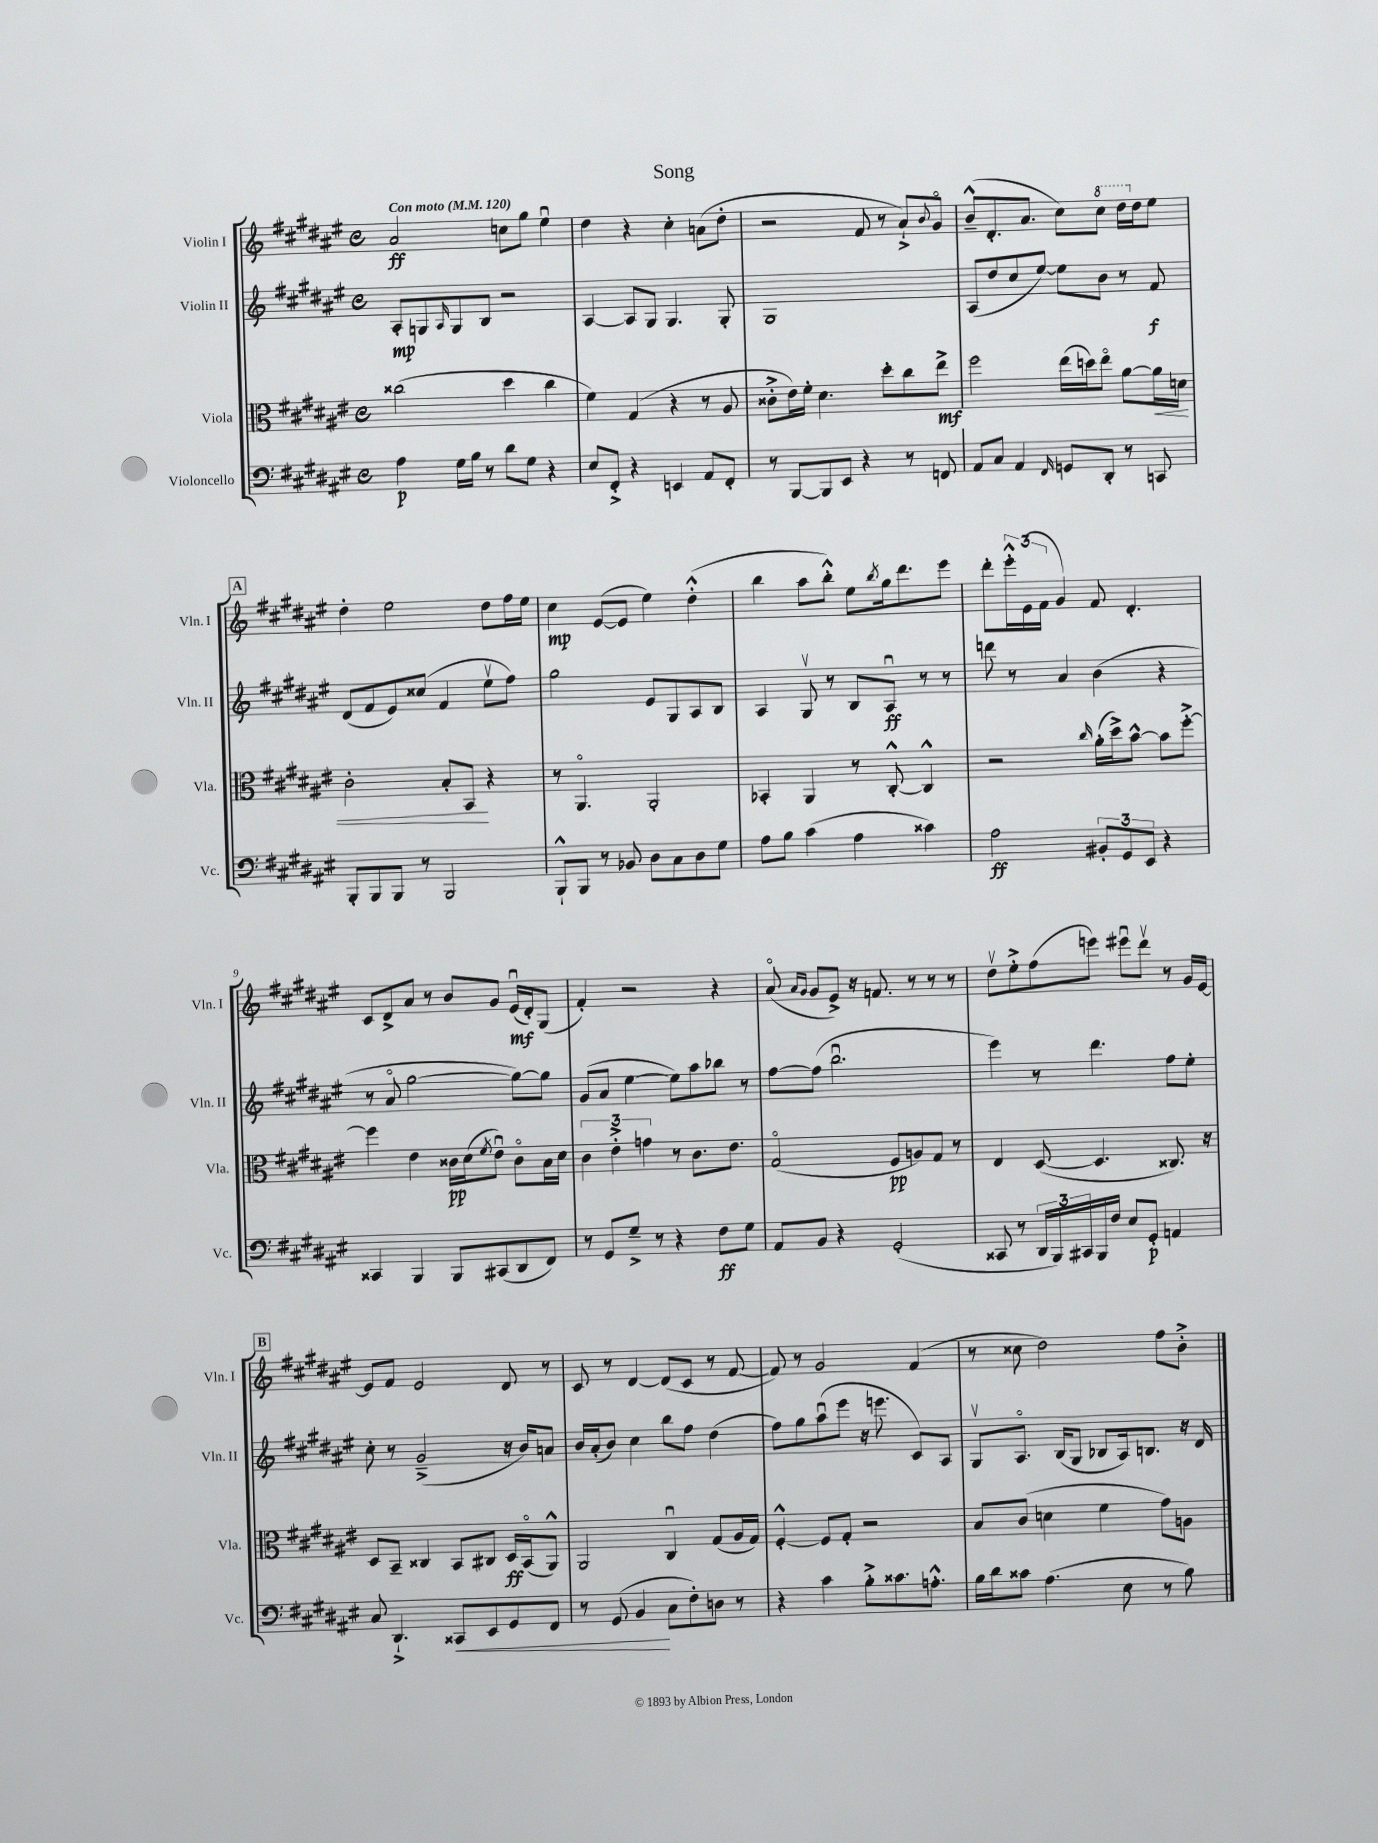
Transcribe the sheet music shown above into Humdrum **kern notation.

**kern	**dynam	**kern	**dynam	**kern	**dynam	**kern	**dynam
*part4	*part4	*part3	*part3	*part2	*part2	*part1	*part1
*staff4	*staff4	*staff3	*staff3	*staff2	*staff2	*staff1	*staff1
*I"Violoncello	*	*I"Viola	*	*I"Violin II	*	*I"Violin I	*
*I'Vc.	*	*I'Vla.	*	*I'Vln. II	*	*I'Vln. I	*
*clefF4	*	*clefC3	*	*clefG2	*	*clefG2	*
*k[f#c#g#d#a#e#]	*	*k[f#c#g#d#a#e#]	*	*k[f#c#g#d#a#e#]	*	*k[f#c#g#d#a#e#]	*
*M4/4	*	*M4/4	*	*M4/4	*	*M4/4	*
*met(c)	*	*met(c)	*	*met(c)	*	*met(c)	*
*MM120	*	*MM120	*	*MM120	*	*MM120	*
=1	=1	=1	=1	=1	=1	=1	=1
!	!	!	!	!	!	!LO:TX:a:B:t=Con moto	!
4A#\	p	(2cc##X\	.	8A#'/L	mp	2a#/	ff
.	.	.	.	8Gn/	.	.	.
.	.	.	.	16qqA#/	.	.	.
16G#\LL	.	.	.	8G/	.	.	.
16B\JJ	.	.	.	.	.	.	.
8r	.	.	.	8B/J	.	.	.
8d#\L	.	4dd#\	.	2r	.	8ccn\L	.
8G#\J	.	.	.	.	.	8gg#\J	.
4r	.	4cc##\	.	.	.	4ee#u\	.
=2	=2	=2	=2	=2	=2	=2	=2
8E#/L	.	4f#\)	.	[4A#/	.	4dd#\	.
8FF#'^/J	.	.	.	.	.	.	.
4r	.	(4G#/	.	8A#/L]	.	4r	.
.	.	.	.	8G#/J	.	.	.
4EEn/	.	4r	.	4.G#/	.	4cc#'\	.
8AA#/L	.	8r	.	.	.	(8an\L	.
8FF#'/J	.	8A#/	.	8G#'/	.	8dd#'\J	.
=3	=3	=3	=3	=3	=3	=3	=3
8r	.	8c##X'^\L	.	1G#	.	2r	.
[8BBB/L	.	16e#\L)	.	.	.	.	.
.	.	16f#'\JJ	.	.	.	.	.
8BBB/]	.	4.d#\	.	.	.	.	.
8EE#/J	.	.	.	.	.	.	.
4r	.	.	.	.	.	8f#/	.
.	.	8dd#'\L	.	.	.	8r	.
8r	.	8cc#\	.	.	.	8a#`^/L)	.
.	.	.	.	.	.	8qqb/	.
8FFn/	.	8ee#^\J	mf	.	.	8g#/J	.
=4	=4	=4	=4	=4	=4	=4	=4
8AA#/L	.	2ff#\	.	(8A#/L	.	(8b~^^/L	.
8C#/J	.	.	.	8dd#/	.	8.d#'/	.
4AA#/	.	.	.	8cc#/	.	.	.
.	.	.	.	.	.	8.a#/J	.
.	.	.	.	[8ee#/J)	.	.	.
16qqFF#/	.	.	.	.	.	.	.
8GGn/L	.	(16ee#\LL	.	8ee#\L]	.	8cc#\L)	.
.	.	16ddn\J)	.	.	.	.	.
*	*	*	*	*	*	*8va	*
8DD#'/J	.	8ee#\J	.	8b\J	.	8ccc#\J	.
8r	.	[8a#\L	.	8r	.	16ddd#\LL	.
*	*	*	*	*	*	*X8va	*
.	.	.	.	.	.	16dd#\J	.
!	!	!	!LO:HP:b	!	!	!	!
8CCn/	.	16a#\L]	<	8f#/	f	8ee#\J	.
.	.	16dn\JJ	.	.	.	.	.
!!LO:LB:g=z
!!LO:REH:place=s1:t=A
=5	=5	=5	=5	=5	=5	=5	=5
8BBB'/L	.	2c#'\	.	(8d#/L	.	4dd#'\	.
8BBB/	.	.	.	8f#/	.	.	.
8BBB/J	.	.	.	8e#/)	.	2ee#\	.
8r	.	.	.	(8cc##X/J	.	.	.
2BBB/	.	8B'/L	.	4f#/	.	.	.
.	.	8BB/J	.	.	.	.	.
.	.	4r	[	8ee#v\L	.	8dd#\L	.
.	.	.	.	8ff#\J)	.	16ff#\L	.
.	.	.	.	.	.	16ee#\JJ	.
=6	=6	=6	=6	=6	=6	=6	=6
8BBB`^^/L	.	8r	.	2gg#\	.	4cc#\	mp
8BBB/J	.	4.AA#/	.	.	.	.	.
8r	.	.	.	.	.	([8e#/L	.
8BB-X/	.	.	.	.	.	8e#/J]	.
8D#\L	.	2AA#'/	.	8e#/L	.	4ee#\)	.
8C#\	.	.	.	8G#/	.	.	.
8D#\	.	.	.	8A#/	.	(4dd#'^^\	.
8G#\J	.	.	.	8B/J	.	.	.
=7	=7	=7	=7	=7	=7	=7	=7
8A#\L	.	4BB-X'/	.	4A#/	.	4bb\	.
8B\J	.	.	.	.	.	.	.
(4c#\	.	4AA#/	.	8G#v/	.	8aa#\L	.
.	.	.	.	8r	.	8bb'^^\J)	.
4A#\	.	8r	.	8B/L	.	8ee#\L	.
.	.	.	.	.	.	8qbb/	.
.	.	[8C#'^^/	.	8A#u/J	ff	16gg#\k	.
.	.	.	.	.	.	8.ddd#\	.
4c##X\)	.	4C#^^/]	.	8r	.	.	.
.	.	.	.	8r	.	8eee#\J	.
=8	=8	=8	=8	=8	=8	=8	=8
2A#\	ff	2r	.	8dddn\	.	8ddd#'\L	.
.	.	.	.	8r	.	24eee#'^^\L	.
.	.	.	.	.	.	(24e#\	.
.	.	.	.	.	.	24f#\JJ	.
.	.	.	.	4a#/	.	4g#/)	.
.	.	16qqcc#/	.	.	.	.	.
12BB#X'/L	.	(16a#'\LL	.	(4b\	.	8f#/	.
.	.	16dd#^\J)	.	.	.	.	.
12GG#/	.	.	.	.	.	.	.
.	.	[8b^^\J	.	.	.	4.d#'/	.
12EE#/J	.	.	.	.	.	.	.
4r	.	8b\L]	.	4r	.	.	.
.	.	[8ff#'^\J	.	.	.	.	.
!!LO:LB:g=z
=9	=9	=9	=9	=9	=9	=9	=9
4CC##X/	.	4ff#\]	.	8r	.	8c#/L	.
.	.	.	.	8a#/	.	8d#^/	.
4BBB/	.	4e#\	.	[2gg#\	.	8a#/J	.
.	.	.	.	.	.	8r	.
8BBB/L	.	16c##X\LL	pp	.	.	8b/L	.
.	.	(16d#\J	.	.	.	.	.
.	.	8qf#/	.	.	.	.	.
(8CC#X/	.	8e#u\J)	.	.	.	8g#/J	.
8DD#/	.	8c##\L	.	8gg#\L_)	.	(16e#u/LL	mf
.	.	.	.	.	.	16d#'/J)	.
8FF#/J)	.	16B\L	.	8gg#\J]	.	(8G#/J	.
.	.	16d#\JJ	.	.	.	.	.
=10	=10	=10	=10	=10	=10	=10	=10
8r	.	6c#\	.	(8g#/L	.	4f#'/)	.
8GG#/L	.	.	.	8a#/J	.	.	.
.	.	6e#'^\	.	.	.	.	.
8G#~^/J	.	.	.	[4ee#\	.	2r	.
.	.	6gn\	.	.	.	.	.
8r	.	.	.	.	.	.	.
4r	.	8r	.	8ee#\L])	.	.	.
.	.	8.c#\L	.	8aa#\	.	.	.
8F#\L	ff	.	.	8bb-X\J	.	4r	.
.	.	8.e#\J	.	.	.	.	.
8G#\J	.	.	.	8r	.	.	.
=11	=11	=11	=11	=11	=11	=11	=11
8AA#/L	.	(2G#/	.	[8ff#\L	.	(8a#/	.
.	.	.	.	.	.	16qqa#/LL	.
.	.	.	.	.	.	16qqg#/JJ	.
8BB/J	.	.	.	(8ff#\J]	.	8g#/L	.
4r	.	.	.	2.bbu\	.	8e#^/J)	.
.	.	.	.	.	.	16r	.
.	.	.	.	.	.	8.fn/	.
(2GG#'/	.	8F#/L	pp	.	.	.	.
.	.	8An/)	.	.	.	8r	.
.	.	8G#/J	.	.	.	8r	.
.	.	8r	.	.	.	8r	.
=12	=12	=12	=12	=12	=12	=12	=12
8CC##X/	.	4E#/	.	4eee#\)	.	8dd#v\L	.
8r	.	.	.	.	.	8ee#'^\	.
24DD#/LL	.	([8D#/	.	8r	.	(8ff#\	.
24BBB/)	.	.	.	.	.	.	.
24CC#X/	.	.	.	.	.	.	.
16BBB/	.	4.D#/]	.	4.ddd#\	.	8eeen\J)	.
16F#/JJ	.	.	.	.	.	.	.
8E#/L	.	.	.	.	.	8eee#Xu\L	.
8GG#'/J	p	.	.	.	.	8ddd#v\J	.
4AAn/	.	8.C##X/)	.	8ff#\L	.	8r	.
.	.	.	.	8ee#'\J	.	16g#/LL	.
.	.	16r	.	.	.	[16e#/JJ	.
!!LO:LB:g=z
!!LO:REH:place=s1:t=B
=13	=13	=13	=13	=13	=13	=13	=13
8C#/	.	8D#/L	.	8cc#'\	.	8e#/L]	.
4.DD#`^/	.	8BB~/J	.	8r	.	8f#/J	.
.	.	4C##X/	.	(2g#~^/	.	2e#/	.
!	!LO:HP:b	!	!	!	!	!	!
8CC##X/L	<	8BB/L	.	.	.	.	.
8EE#/	.	8C#X/J	.	.	.	.	.
8GG#/	.	16D#/LL	ff	16r	.	8d#/	.
.	.	(16BB/J	.	16b/KL)	.	.	.
8FF#/J	.	8AA#^^/J)	.	8an/J	.	8r	.
=14	=14	=14	=14	=14	=14	=14	=14
8r	.	2AA#/	.	16b/LL	.	8c#/	.
.	.	.	.	(16a#'/J	.	.	.
(8GG#/	.	.	.	8b/J)	.	8r	.
4BB/	.	.	.	4cc#\	.	[4d#/	.
8C#\L	[	4C#u/	.	8bb\L	.	(8d#/L]	.
8F#'\)	.	.	.	8ff#\J	.	8c#/J	.
8Dn\J	.	(8G#/L	.	(4dd#\	.	8r	.
8r	.	16A#/L	.	.	.	[8f#/	.
.	.	16G#/JJ)	.	.	.	.	.
=15	=15	=15	=15	=15	=15	=15	=15
4r	.	[4F#'^^/	.	8ff#\L)	.	8f#/])	.
.	.	.	.	8gg#\	.	8r	.
4c#\	.	8F#/L]	.	(8aa#u\	.	2g#/	.
.	.	8G#'/J	.	8eee#\J	.	.	.
8B'^\L	.	2r	.	16r	.	.	.
.	.	.	.	8.eeen\	.	.	.
8.c##X\	.	.	.	.	.	.	.
.	.	.	.	8c#/L)	.	(4f#/	.
8.An'^^\J	.	.	.	.	.	.	.
.	.	.	.	8A#/J	.	.	.
=16	=16	=16	=16	=16	=16	=16	=16
16B\LL	.	8B/L	.	8G#v/L	.	8r	.
16d#\J	.	.	.	.	.	.	.
8c##X\J	.	(8c#/J	.	8.A#/J	.	8cc##X\	.
(4.A#\	.	4dn\	.	.	.	2dd#\)	.
.	.	.	.	(16B/KL	.	.	.
.	.	.	.	8G#/J	.	.	.
.	.	4f#\	.	8B-X/L	.	.	.
8E#\	.	.	.	16A#/k)	.	.	.
.	.	.	.	8.Bn/J	.	.	.
8r	.	8g#\L)	.	.	.	8ff#\L	.
8B\)	.	8An\J	.	16r	.	8b'^\J	.
.	.	.	.	16d#/	.	.	.
==	==	==	==	==	==	==	==
*-	*-	*-	*-	*-	*-	*-	*-
